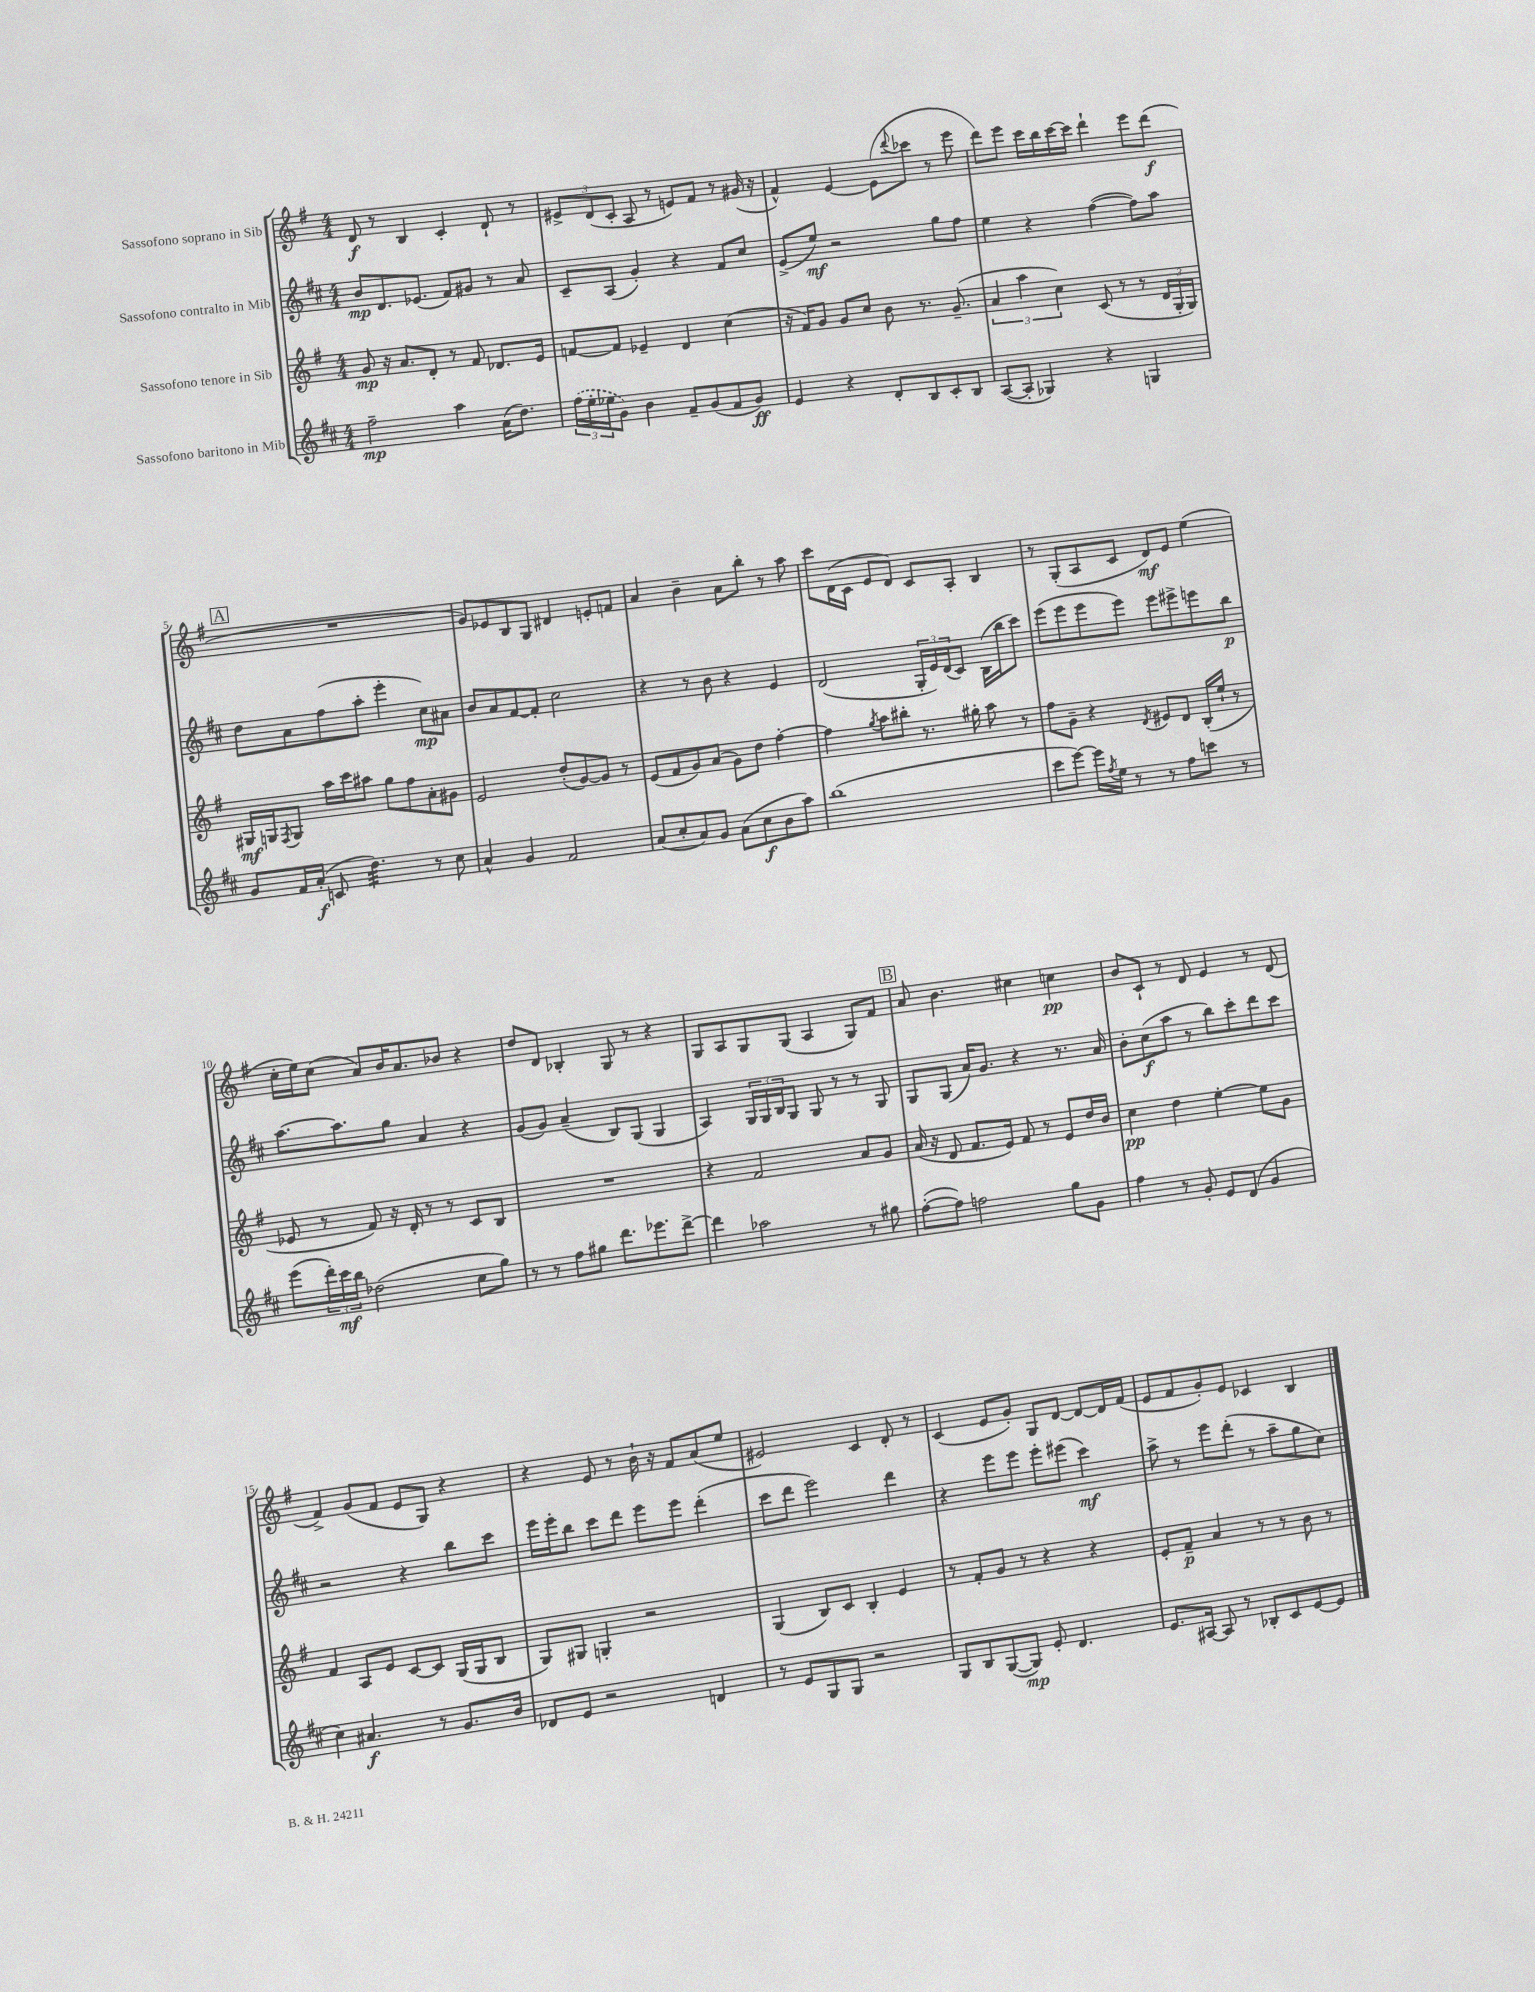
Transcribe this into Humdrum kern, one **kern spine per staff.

**kern	**kern	**kern	**kern
*staff4	*staff3	*staff2	*staff1
*clefG2	*clefG2	*clefG2	*clefG2
*k[f#c#]	*k[f#]	*k[f#c#]	*k[f#]
*M4/4	*M4/4	*M4/4	*M4/4
2ff#~\	8g/	8b/L	8d/
.	16r	8.d/	8r
.	8.a/L	.	.
.	.	.	4B/
.	.	(8.e-/J	.
.	8d'/J	.	.
4aa\	8r	8f#/L)	4c'/
.	8f#/	8g#/J	.
(16a\LK	8.d-/L	8r	8d`/
8.dd\J)	.	.	.
.	.	8a/	8r
.	16e/Jk	.	.
=	=	=	=
(24ff#\LL	[8f/L	8c#~/L	12e#^/L
24ee'\	.	.	.
24ee-\J	.	.	(12d/
8g\J)	8f/]J	(8A/J	.
.	.	.	12c'/J
4b\	4e-~/	4g'/)	8A/
.	.	.	8r
8f#~/L	4d/	4r	8e/L)
(8g/	.	.	8f#/J
8f#/	(4cc\	8f#/L	8r
8g/J)	.	8cc#/J	(16g#/
.	.	.	16r
=	=	=	=
4e/	16r	(8e^/L	4f#^^/)
.	16f#/LK)	.	.
.	8g/J	8ee/J)	.
4r	8g/L	2r	[4e/
.	8cc/J	.	.
8d'/L	8b\	.	(8e\]L
.	.	.	8qqddd/
8B/	8.r	.	8ccc-\J
8c#'/	.	8gg\L	8r
.	(8.g~/	.	.
8B/J	.	8ff#\J	8eee\
=	=	=	=
([8A/L	6a/	4ee\	8ddd\L)
8A'/]J	.	.	8eee\J
.	6aa\	.	.
4G-/)	.	4r	16ccc\LL
.	.	.	16bb\
.	6cc\)	.	.
.	.	.	[16ccc\
.	.	.	16ccc\]JJ
4r	(8c/	([4ff#\	4ddd`\
.	8r	.	.
4G/	8r	8ff#\]L)	8eee\L
.	24d/LL	8aa\J	(8ddd\J
.	24G'/	.	.
.	24G/JJ)	.	.
=	=	=	=
8g/L	16G#/LL	8dd\L	1r
.	16G/J	.	.
.	8qF#/	.	.
16f#/L	8G/J	8a\	.
(16a'/JJ	.	.	.
8c/	16aa\LL	(8ff#\	.
.	16ccc\J	.	.
4.dd\)	8aa#\J	8aa'\J	.
.	8gg\L	4eee'\	.
.	8ff#\	.	.
8r	8a'\	8cc#\L)	.
8cc#\	8g#\J	8a#\J	.
=	=	=	=
4a^^/	2e/	8b/L	8g/L)
.	.	8a/	8e-/
4g/	.	[8f#/	8B/
.	.	8f#'/]J	8G/J
2f#/	(8dd'/L	2cc#\	4d#/
.	[8g/)	.	.
.	8g/]J	.	8e'/L
.	8r	.	8f/J
=	=	=	=
(8a/L	(8e/L	4r	4a/
8cc#'/	8f#/	.	.
8a/)	8g/)	8r	4b~\
8g/J	(8a/J	8b\	.
(8a\L	8g\L)	4r	8a\L
8cc#\	8dd\J	.	8bb'\J
8b\	[4ff#'\	4e/	8r
8aa\J)	.	.	8aa\
=	=	=	=
(1bb	4ff#\]	(2d/	8ccc\L
.	.	.	(16d\L
.	.	.	16c\JJ
.	8qgg/	.	.
.	8aa\L	.	8e/L
.	8bb#'\J	.	8d/J)
.	8.r	24G'/LL	8c/L
.	.	24e/)	.
.	.	(24d/J	.
.	.	8c#/J)	8A'/J
.	16gg#'\	.	.
.	8aa\	(16B\LL	4B/
.	.	16bb\J	.
.	8r	8ccc#\J)	.
=	=	=	=
8ccc#\L	8ff#\L	(8eee\L	8r
[8eee\J)	8g~\J	8eee\	(8G'/L
16eee\]LL	4r	8eee\	8A/
8qff#/	.	.	.
16ee\JJ	.	.	.
8r	.	8eee\J)	8c/J
.	8qd/	.	.
8r	8e#/L	8eee\L	8d/L)
8ff#\L	8d/J	8eee#^\	8e/J
8ccc\J	(16B'/LL	8eee\	(4ee\
.	16ee`/JJ	.	.
8r	8r	8bb\J	.
=	=	=	=
(8eee\L	8e-/	[8.aa\L	16cc'\LL
.	.	.	16ee\J)
24ddd'\L)	8r	.	(8cc\J
24ccc#\	.	.	.
.	.	8.aa\]	.
24bb\JJ	.	.	.
(2dd-\	8f#/)	.	8a/L)
.	16r	8gg\J	16b/K
.	16d'/	.	8.a/
.	8r	4a/	.
.	8r	.	8b-/J
8cc#\L	8c/L	4r	4r
8gg\J)	8B/J	.	.
=	=	=	=
8r	1r	(8g/L	8dd/L
8r	.	8g/J)	8d/J
8ff#\L	.	(4a~/	4B-'/
8gg#\J	.	.	.
8.ddd\L	.	8B/L)	8G/
.	.	(8G/J	8r
8.eee-\	.	.	.
.	.	4G/	4r
[8ddd^\J	.	.	.
=	=	=	=
4ddd\]	4r	4A/)	8G/L
.	.	.	8A/
2aa-\	2f#/	24G/LL	8G/
.	.	24G/	.
.	.	24B/J	.
.	.	8G/J	(8G/J
.	.	8G/	4A/
.	.	8r	.
8r	8a/L	8r	8G/L)
8gg#\	8g/J	8G/	8f#/J
=	=	=	=
([8ff#'\L	(16a/	8G/L	8a/
.	16r	.	.
8ff#\]J)	8d/	(8G/J	4.b\
2ff\	8.f#/L	16a/LK)	.
.	.	8.g/J	.
.	16e/Jk)	.	.
.	8f#/	4r	4cc#\
.	8r	.	.
8gg\L	8e/L	8.r	4cc\
8g\J	16dd/L	.	.
.	16b/JJ	16a/	.
=	=	=	=
4ff#\	4cc\	8b'\L	8b/L
.	.	(8cc#\	8c`/J
8r	4dd\	8aa\J	8r
8g'/	.	8r	8d/
8e/L	[4ee'\	8bb\L)	4e/
(8d/J	.	8ccc#'\	.
4g/	8ee\]L	8ddd\	8r
.	8g\J	8ccc#\J	(8d/
=	=	=	=
4cc#\)	4f#/	2r	4f#^/)
4.a#/	8A/L	.	(8g/L
.	8e/J	.	8f#/J
.	[8c/L	4r	8e/L
8r	8c/]J	.	8G/J)
8.g/L	(16G/LL	8bb\L	4r
.	16G/J	.	.
.	8B/J	8ccc#\J	.
16b/Jk	.	.	.
=	=	=	=
8d-/L	8G/L)	16eee\LL	4r
.	.	16eee'\J	.
8e/J	8G#/J	8bb\J	.
2r	4G'/	8ccc#\L	8e/
.	.	8ddd\J	8r
.	2r	8eee\L	16b`\
.	.	.	16r
.	.	8eee\J	8f#/L
4d/	.	(4ddd'\	(8a/
.	.	.	8ee/J
=	=	=	=
8r	(4G/	8ccc#\L	2e#/)
8e/L	.	8ddd\J	.
8G/	8B/L)	2eee\)	.
8G/J	8c/J	.	.
2r	4B'/	.	4c/
.	4e/	4ddd\	8d'/
.	.	.	8r
=	=	=	=
8G/L	8r	4r	(4c/
8B/	8f#'/L	.	.
([8G/	8g/J	8eee\L	8e/L
8G/]J)	8r	8eee\J	8g'/J)
8e'/	4r	8eee'\L	8G/L
4.d/	.	(8eee#\J	[8d/J
.	4r	4ccc#\)	8d/_L
.	.	.	16d/]L
.	.	.	(16f#/JJ
=	=	=	=
8.e/L	8e'/L	8aa^\	8e/L
.	8f#~/J	8r	8f#/
[16A#/Jk	.	.	.
8A#/]	4a/	8eee\L	8g'/)
8r	.	(8ddd'\J	8e/J
8B-'/L	8r	8r	4c-/
8c#/	8r	8aa~\L	.
[8e/	8b\	8gg\	4B/
8e/]J	8r	8cc#\J)	.
==	==	==	==
*-	*-	*-	*-
